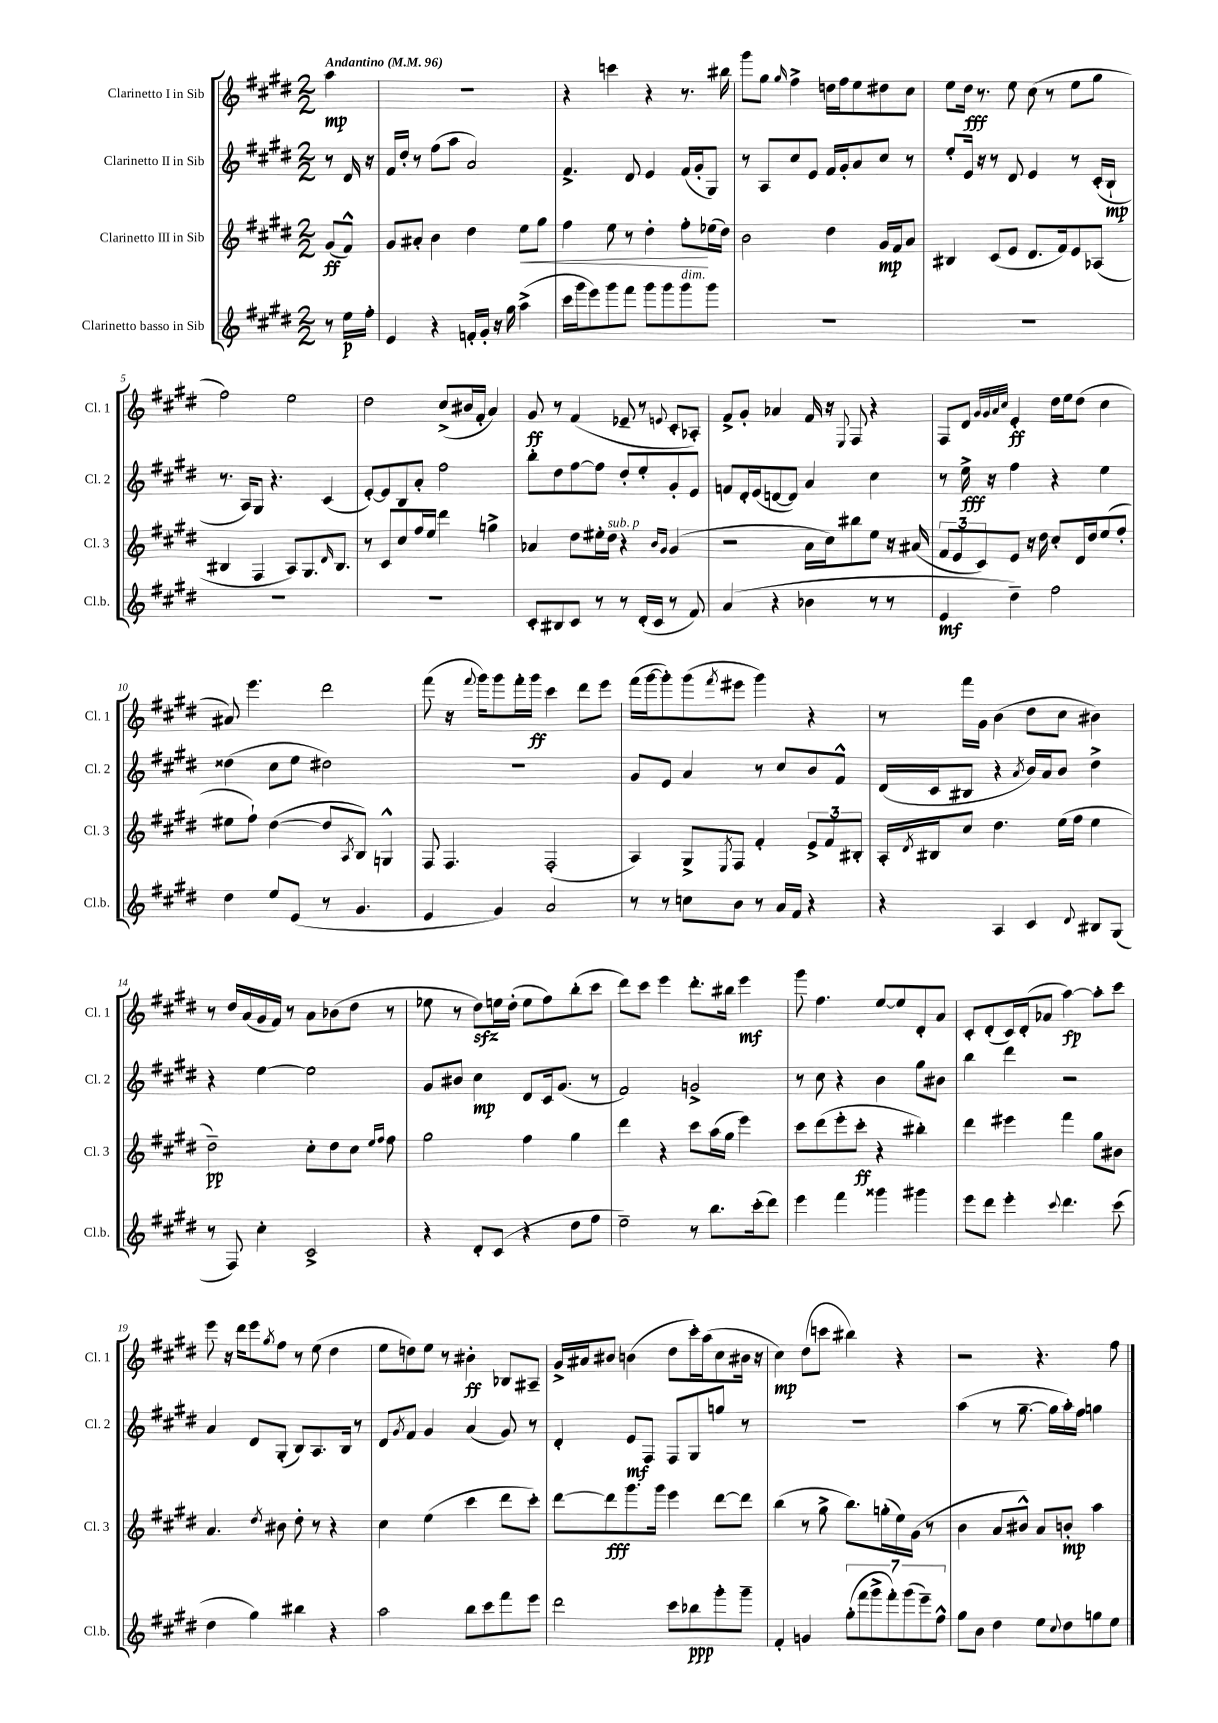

**kern	**dynam	**kern	**dynam	**kern	**dynam	**kern	**dynam
*part4	*part4	*part3	*part3	*part2	*part2	*part1	*part1
*staff4	*staff4	*staff3	*staff3	*staff2	*staff2	*staff1	*staff1
*I"Clarinetto basso in Sib	*	*I"Clarinetto III in Sib	*	*I"Clarinetto II in Sib	*	*I"Clarinetto I in Sib	*
*I'Cl.b.	*	*I'Cl. 3	*	*I'Cl. 2	*	*I'Cl. 1	*
*clefG2	*	*clefG2	*	*clefG2	*	*clefG2	*
*k[f#c#g#d#]	*	*k[f#c#g#d#]	*	*k[f#c#g#d#]	*	*k[f#c#g#d#]	*
*M2/2	*	*M2/2	*	*M2/2	*	*M2/2	*
*MM96	*	*MM96	*	*MM96	*	*MM96	*
=	=	=	=	=	=	=	=
!	!	!	!	!	!	!LO:TX:a:B:t=Andantino	!
8r	.	(8g#/L	ff	8r	.	4aa\	mp
16ee\LL	p	8f#^^/J)	.	16d#/	.	.	.
16ff#'\JJ	.	.	.	16r	.	.	.
=1	=1	=1	=1	=1	=1	=1	=1
4e/	.	8g#/L	.	16f#/LL	.	1r	.
.	.	.	.	16dd#'/JJ	.	.	.
.	.	8a#X'/J	.	8r	.	.	.
4r	.	4b\	.	(8ff#\L	.	.	.
.	.	.	.	8aa\J	.	.	.
16fn'/LL	.	4dd#\	.	2a/)	.	.	.
16g#'/JJ	.	.	.	.	.	.	.
16r	.	.	.	.	.	.	.
16gg#\	.	.	.	.	.	.	.
!	!	!	!LO:HP:b	!	!	!	!
(4aa^\	.	8ee\L	<	.	.	.	.
.	.	8gg#\J	.	.	.	.	.
=2	=2	=2	=2	=2	=2	=2	=2
16ccc#\LL	.	4ff#\	.	4.f#^/	.	4r	.
16ggg#\J	.	.	.	.	.	.	.
8eee\)	.	.	.	.	.	.	.
8ggg#\	.	8ee\	.	.	.	4cccn\	.
8fff#\J	.	8r	.	8d#/	.	.	.
8ggg#\L	.	4dd#'\	.	4e/	.	4r	.
8ggg#\	.	.	.	.	.	.	.
!LO:TX:a:i:t=dim.	!	!	!	!	!	!	!
8ggg#\	.	8ff#'\L	.	(16f#/LL	.	8.r	.
.	.	.	.	16g#'/J	.	.	.
8ggg#\J	.	(16ee-X\L	[	8G#/J)	.	.	.
.	.	16dd#\JJ)	.	.	.	16bb#X\	.
=3	=3	=3	=3	=3	=3	=3	=3
1r	.	2b\	.	8r	.	8ggg#\L	.
.	.	.	.	8A/L	.	8gg#\J	.
.	.	.	.	.	.	16qqgg#/	.
.	.	.	.	8cc#/	.	4ff#^\	.
.	.	.	.	8e/J	.	.	.
.	.	4dd#\	.	16f#/LL	.	16ddn\LL	.
.	.	.	.	16g#'/J	.	16ff#\J	.
.	.	.	.	8a/	.	8ee\	.
.	.	16g#/LL	mp	8cc#/J	.	8dd#X\	.
.	.	16f#/J	.	.	.	.	.
.	.	8a/J	.	8r	.	8cc#\J	.
=4	=4	=4	=4	=4	=4	=4	=4
1r	.	4B#X/	.	8ee'/L	.	8ee\L	.
.	.	.	.	16e/Jk	.	16dd#\Jk	fff
.	.	.	.	16r	.	8.r	.
.	.	(8c#/L	.	8r	.	.	.
.	.	8e/J	.	8d#/	.	8ee\	.
.	.	8.d#/L	.	4e/	.	(8cc#\	.
.	.	.	.	.	.	8r	.
.	.	16f#/k)	.	.	.	.	.
.	.	8e/	.	8r	.	8ee\L	.
.	.	(8A-X/J	.	(16c#'/LL	.	8gg#\J	.
.	.	.	.	16B`/JJ	mp	.	.
!!LO:LB:g=z
=5	=5	=5	=5	=5	=5	=5	=5
1r	.	4B#X/	.	8.r	.	2ff#\)	.
.	.	.	.	16A/KL)	.	.	.
.	.	4F#/	.	8G#/J	.	.	.
.	.	.	.	4.r	.	.	.
.	.	8A/L)	.	.	.	2ee\	.
.	.	8.G#/	.	.	.	.	.
.	.	.	.	(4c#/	.	.	.
.	.	16qqd#/	.	.	.	.	.
.	.	8.B#/J	.	.	.	.	.
=6	=6	=6	=6	=6	=6	=6	=6
1r	.	8r	.	[8e'/L)	.	2dd#\	.
.	.	8c#/L	.	8e/]	.	.	.
.	.	8cc#/	.	8B/	.	.	.
.	.	16ff#/L	.	8a'/J	.	.	.
.	.	16ee/JJ	.	.	.	.	.
.	.	4ddd#\	.	2ff#\	.	(8cc#^/L	.
.	.	.	.	.	.	16b#X/L	.
.	.	.	.	.	.	16f#'/JJ	.
.	.	4ggn^\	.	.	.	4a/)	.
=7	=7	=7	=7	=7	=7	=7	=7
8c#'/L	.	4a-X/	.	8bb'\L	.	8g#/	ff
8B#X/	.	.	.	8dd#\	.	8r	.
8c#/J	.	8dd#\L	.	[8ff#\	.	(4f#/	.
8r	.	16ee#X'\L	.	8ff#\J]	.	.	.
!	!	!LO:TX:a:i:t=sub. p	!	!	!	!	!
.	.	16dd#\JJ	.	.	.	.	.
8r	.	4r	.	8dd#'/L	.	8e-X~/	.
(16d#'/LL	.	.	.	8ee'/	.	8r	.
16c#/JJ	.	.	.	.	.	.	.
.	.	16qqb/LL	.	.	.	.	.
.	.	16qqg#/JJ	.	.	.	8qqen/	.
8r	.	(4g#/	.	8g#'/	.	8c#'/L	.
8f#/)	.	.	.	8e/J	.	8A-X'/J)	.
=8	=8	=8	=8	=8	=8	=8	=8
(4a/	.	2r	.	8fn/L	.	8f#^/L	.
.	.	.	.	16d#'/L	.	8g#'/J	.
.	.	.	.	(16e/J	.	.	.
4r	.	.	.	[8dn/	.	4a-X/	.
.	.	.	.	8d/J])	.	.	.
4b-X\	.	16a\LL	.	4a/	.	16f#/	.
.	.	16cc#\J)	.	.	.	16r	.
.	.	.	.	.	.	8qqE/	.
.	.	8bb#X\	.	.	.	8F#/	.
8r	.	8ee\J	.	4cc#\	.	4r	.
8r	.	16r	.	.	.	.	.
.	.	(16a#X/	.	.	.	.	.
=9	=9	=9	=9	=9	=9	=9	=9
4e/	mf	12f#/L	.	8r	.	8F#/L	.
.	.	12e/	.	.	.	.	.
.	.	.	.	16ee^\	fff	8d#/J	.
.	.	12c#/)	.	.	.	.	.
.	.	.	.	16r	.	.	.
.	.	.	.	.	.	32qqg#/LLL	.
.	.	.	.	.	.	32qqg#/	.
.	.	.	.	.	.	32qqa/	.
.	.	.	.	.	.	32qqcc#/JJJ	.
4dd#~\)	.	8e/J	.	4ff#\	.	4e'/	ff
.	.	16r	.	.	.	.	.
.	.	16dd#\	.	.	.	.	.
2ff#\	.	8cc#'/L	.	4r	.	16dd#\LL	.
.	.	.	.	.	.	16ee\J	.
.	.	16d#/L	.	.	.	(8dd#\J	.
.	.	16dd#/J	.	.	.	.	.
.	.	(8ee/	.	4ee\	.	4cc#\	.
.	.	8ff#'/J	.	.	.	.	.
!!LO:LB:g=z
=10	=10	=10	=10	=10	=10	=10	=10
4dd#\	.	8ee#X\L	.	(4dd##X\	.	8a#X/)	.
.	.	8ff#`\J)	.	.	.	4.eee\	.
8ee/L	.	([4dd#\	.	8cc#\L	.	.	.
(8e/J	.	.	.	8ee\J	.	.	.
8r	.	8dd#/L]	.	2dd#X\)	.	2ddd#\	.
.	.	8qA/	.	.	.	.	.
4.g#/	.	8B/J)	.	.	.	.	.
.	.	4Gn^^/	.	.	.	.	.
=11	=11	=11	=11	=11	=11	=11	=11
4e/	.	8F#/	.	1r	.	(8fff#\	.
.	.	4.F#/	.	.	.	16r	.
.	.	.	.	.	.	8qqfff#/	.
.	.	.	.	.	.	16ggg#\KL)	.
4g#/)	.	.	.	.	.	8ggg#\	.
.	.	.	.	.	.	16fff#'\L	.
.	.	.	.	.	.	16ggg#\JJ	ff
2a/	.	(2F#'/	.	.	.	4ccc#\	.
.	.	.	.	.	.	8ddd#\L	.
.	.	.	.	.	.	8eee\J	.
=12	=12	=12	=12	=12	=12	=12	=12
8r	.	4A/)	.	8g#/L	.	(16fff#\LL	.
.	.	.	.	.	.	[16ggg#\J	.
8r	.	.	.	8e/J	.	8ggg#'\])	.
8ccn\L	.	8G#^/L	.	4a/	.	(8ggg#\	.
.	.	8qE/	.	.	.	8qfff#/	.
8b\J	.	8F#/J	.	.	.	8eee#X\J	.
8r	.	4f#'/	.	8r	.	4ggg#\)	.
16a/LL	.	.	.	8cc#/L	.	.	.
16f#/JJ	.	.	.	.	.	.	.
4r	.	12e^/L	.	8b/	.	4r	.
.	.	12f#/	.	.	.	.	.
.	.	.	.	8f#^^/J	.	.	.
.	.	12B#X'/J	.	.	.	.	.
=13	=13	=13	=13	=13	=13	=13	=13
4r	.	16A'/LL	.	(16d#/LL	.	8r	.
.	.	8qd#/	.	.	.	.	.
.	.	16B#X/J	.	16c#/J	.	.	.
.	.	8cc#/J	.	8B#X/J	.	16fff#\LL	.
.	.	.	.	.	.	16g#\JJ	.
4A/	.	4.dd#\	.	4r	.	(4b\	.
.	.	.	.	8qa/	.	.	.
4c#/	.	.	.	16b/LL)	.	8dd#\L	.
.	.	.	.	16a/J	.	.	.
.	.	(16ee\LL	.	8b/J	.	8cc#\J	.
.	.	16ff#\JJ	.	.	.	.	.
8qqd#/	.	.	.	.	.	.	.
8B#X/L	.	4ee\	.	4dd#^\	.	4b#X\)	.
(8G#/J	.	.	.	.	.	.	.
!!LO:LB:g=z
=14	=14	=14	=14	=14	=14	=14	=14
8r	.	2dd#~\)	pp	4r	.	8r	.
8F#/)	.	.	.	.	.	16dd#/LL	.
.	.	.	.	.	.	(16a/	.
4cc#'\	.	.	.	[4ee\	.	16g#/	.
.	.	.	.	.	.	16f#/JJ)	.
.	.	.	.	.	.	8r	.
2c#^/	.	8cc#'\L	.	2ee\]	.	8a\L	.
.	.	8dd#\	.	.	.	(8b-X\	.
.	.	8cc#\J	.	.	.	8dd#\J	.
.	.	16qqee/LL	.	.	.	.	.
.	.	16qqff#/JJ	.	.	.	.	.
.	.	8ff#\	.	.	.	8r	.
=15	=15	=15	=15	=15	=15	=15	=15
4r	.	2gg#\	.	8g#/L	.	8ee-X\	.
.	.	.	.	8b#X/J	.	8r	.
8d#'/L	.	.	.	4cc#\	mp	8dd#zz\L)	.
(8c#/J	.	.	.	.	.	16een\L	.
.	.	.	.	.	.	(16dd#'\JJ	.
4r	.	4ff#\	.	8d#/L	.	8ee\L	.
.	.	.	.	16c#/k	.	8ff#\)	.
.	.	.	.	(8.g#/J	.	.	.
8dd#\L	.	4gg#\	.	.	.	(8bb'\	.
8ff#\J	.	.	.	8r	.	8ccc#\J	.
=16	=16	=16	=16	=16	=16	=16	=16
2ee~\)	.	4ddd#\	.	2f#/)	.	8ddd#\L)	.
.	.	.	.	.	.	8ccc#\J	.
.	.	4r	.	.	.	4eee\	.
8r	.	8ccc#\L	.	2gn^/	.	8.ddd#'\L	.
8.bb\L	.	(16aa\L	.	.	.	.	.
.	.	16gg#\JJ	.	.	.	16bb#X\Jk	.
.	.	4eee\)	.	.	.	4eee\	mf
(16ccc#'\k	.	.	.	.	.	.	.
8ddd#\J)	.	.	.	.	.	.	.
=17	=17	=17	=17	=17	=17	=17	=17
4eee\	.	8ccc#\L	.	8r	.	8ggg#\	.
.	.	(8ddd#\	.	8cc#\	.	4.ff#\	.
4fff#\	.	8eee'\	.	4r	.	.	.
.	.	8ccc#'\J	ff	.	.	.	.
4ggg##X\	.	4r	.	4b\	.	[8ee/L	.
.	.	.	.	.	.	8ee/]	.
4ggg#X\	.	4bb#X'\)	.	8gg#\L	.	8d#'/	.
.	.	.	.	8b#X\J	.	8a/J	.
=18	=18	=18	=18	=18	=18	=18	=18
8eee\L	.	4ddd#\	.	4bb\	.	8c#'/L	.
8ddd#\J	.	.	.	.	.	(8d#'/	.
4eee'\	.	4eee#X\	.	4ddd#\	.	16c#/L)	.
.	.	.	.	.	.	(16d#'/J	.
.	.	.	.	.	.	8a-X/J	.
8qqccc#/	.	.	.	.	.	.	.
4.ddd#\	.	4fff#\	.	2r	.	[4aa\)	fp
.	.	8gg#\L	.	.	.	8aa'\L]	.
(8ccc#\	.	8b#X\J	.	.	.	8ccc#\J	.
!!LO:LB:g=z
=19	=19	=19	=19	=19	=19	=19	=19
4dd#\	.	4.a/	.	4a/	.	8eee\	.
.	.	.	.	.	.	16r	.
.	.	.	.	.	.	16ddd#\KL	.
4gg#\)	.	.	.	8d#/L	.	8eee\	.
.	.	8qdd#/	.	.	.	8qgg#/	.
.	.	8b#X\	.	(8G#'/J	.	8ff#\J	.
4bb#X\	.	8dd#'\	.	8B/L)	.	8r	.
.	.	8r	.	8.A/	.	(8ee\	.
4r	.	4r	.	.	.	4dd#\	.
.	.	.	.	16B/Jk	.	.	.
.	.	.	.	8r	.	.	.
=20	=20	=20	=20	=20	=20	=20	=20
2aa\	.	4cc#\	.	8d#/L	.	8ee\L	.
.	.	.	.	8qg#/	.	.	.
.	.	.	.	8f#/J	.	8ddn\)	.
.	.	(4ee\	.	4g#/	.	8ee\J	.
.	.	.	.	.	.	8r	.
8bb\L	.	4ccc#\	.	(4a/	.	4b#X'\	ff
8ccc#\	.	.	.	.	.	.	.
8fff#\	.	8ddd#\L	.	8g#/)	.	8B-X/L	.
8eee\J	.	8ccc#'\J)	.	8r	.	8A#X~/J	.
=21	=21	=21	=21	=21	=21	=21	=21
2ddd#\	.	[8ddd#\L	.	4d#'/	.	16g#^/LL	.
.	.	.	.	.	.	16a#X/J	.
.	.	8ddd#\]	fff	.	.	8b#X/J	.
.	.	8.ggg#\	.	8e/L	mf	(4bn\	.
.	.	.	.	8F#/J	.	.	.
.	.	16ggg#\Jk	.	.	.	.	.
8ccc#\L	.	4eee\	.	8F#/L	.	8dd#\L	.
8bb-X\	ppp	.	.	8G#/	.	16ccc#'\L)	.
.	.	.	.	.	.	(16aa\J	.
8ggg#'\	.	[8ddd#\L	.	8ggn/J	.	8cc#\	.
8ggg#~\J	.	8ddd#\J]	.	8r	.	16b#X\Jk	.
.	.	.	.	.	.	16r	.
=22	=22	=22	=22	=22	=22	=22	=22
4f#'/	.	(4bb\	.	1r	.	4cc#\)	mp
4gn/	.	8r	.	.	.	(8dd#\L	.
.	.	8gg#^\	.	.	.	8cccn\J	.
(14gg#'\L	.	8.bb\L)	.	.	.	4bb#X\)	.
14fff#\	.	.	.	.	.	.	.
14ggg#^\	.	.	.	.	.	.	.
.	.	(16ggn'\L	.	.	.	.	.
14fff#'\)	.	.	.	.	.	.	.
.	.	16ee\)	.	.	.	4r	.
(14ggg#\	.	.	.	.	.	.	.
.	.	(16g#\JJ	.	.	.	.	.
14eee~\)	.	.	.	.	.	.	.
.	.	8r	.	.	.	.	.
14ff#^^\J	.	.	.	.	.	.	.
=23	=23	=23	=23	=23	=23	=23	=23
8gg#\L	.	4b\	.	(4aa\	.	2r	.
8b\J	.	.	.	.	.	.	.
4dd#\	.	8a/L	.	8r	.	.	.
.	.	8b#X^^/J)	.	[8.gg#~\	.	.	.
8ee\L	.	8a/L	.	.	.	4.r	.
.	.	.	.	16gg#\LL]	.	.	.
8qqcc#/	.	.	.	.	.	.	.
8dd#\	.	8bn'/J	mp	16aa'\)	.	.	.
.	.	.	.	16ff#\JJ	.	.	.
8ggn\	.	4aa\	.	4ggn\	.	.	.
8ee\J	.	.	.	.	.	8ff#\	.
==	==	==	==	==	==	==	==
*-	*-	*-	*-	*-	*-	*-	*-
